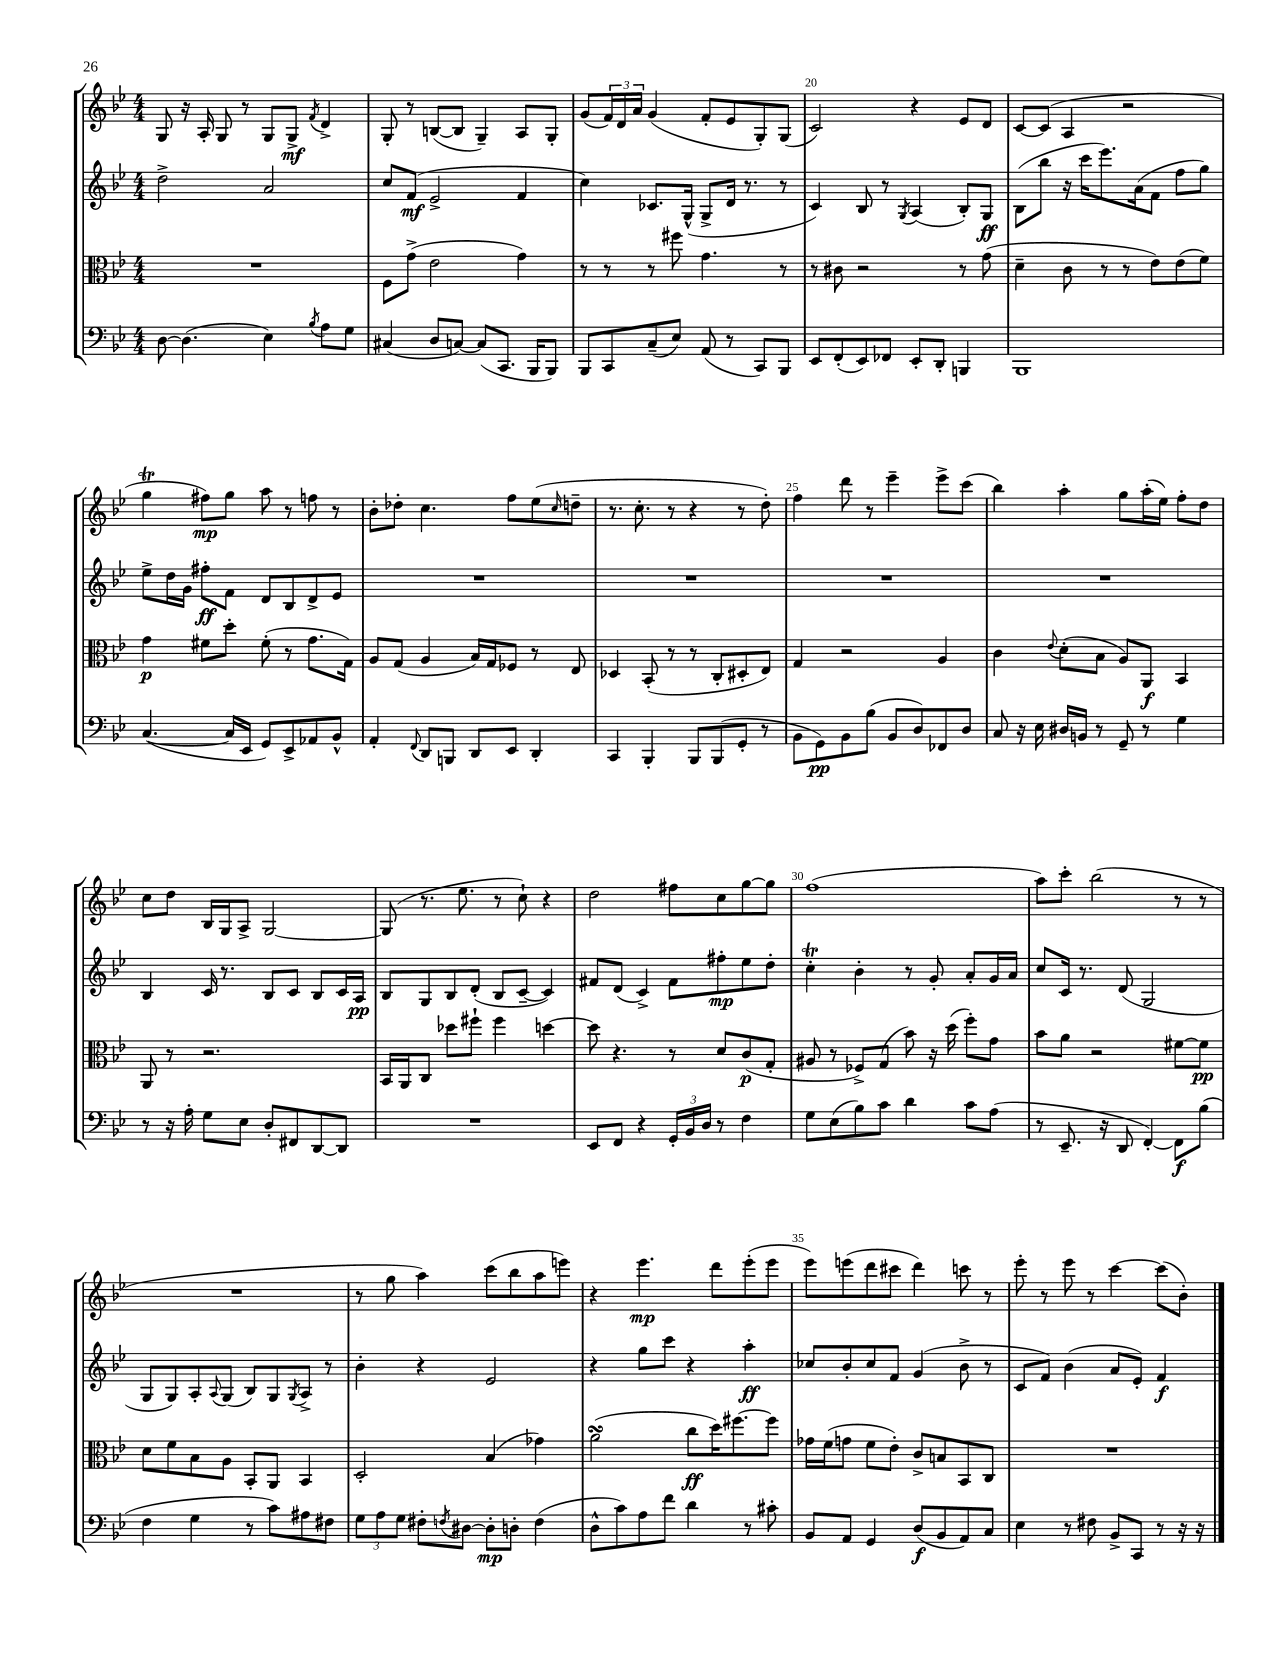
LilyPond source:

<<
\new StaffGroup <<
\new Staff = "s0" {
    \clef treble \key bes \major \numericTimeSignature \time 4/4
    g8 r16 a16-. g8 r8 g8 g8->\mf \acciaccatura { f'8 } d'4-> |
    g8-. r8 b8~( b8 g4--) a8 g8-. |
    g'8( \tuplet 3/2 { f'16) d'16 a'16 } g'4( f'8-. ees'8 g8-.) g8( |
    c'2) r4 ees'8 d'8 |
    c'8~ c'8( a4 r2 |
    g''4\trill fis''8\mp) g''8 a''8 r8 f''8 r8 |
    bes'8-. des''8-. c''4. f''8 ees''8( \grace { c''16 } d''8-- |
    r8. c''8.-. r8 r4 r8 d''8-.) |
    f''4 d'''8 r8 ees'''4-- ees'''8-> c'''8( |
    bes''4) a''4-. g''8 a''16-.( ees''16) f''8-. d''8 |
    c''8 d''8 bes16 g16 a8-> g2~ |
    g8( r8. ees''8. r8 c''8-!) r4 |
    d''2 fis''8 c''8 g''8~ g''8 |
    f''1( |
    a''8) c'''8-. bes''2( r8 r8 |
    R1 |
    r8 g''8 a''4) c'''8( bes''8 a''8 e'''8) |
    r4 ees'''4.\mp d'''8 ees'''8-.( ees'''8 |
    ees'''8) e'''8( d'''8 cis'''8 d'''4) c'''8 r8 |
    ees'''8-. r8 ees'''8 r8 c'''4~ c'''8( bes'8-.) \bar "|." |
}
\new Staff = "s1" {
    \clef treble \key bes \major \numericTimeSignature \time 4/4
    d''2-> a'2 |
    c''8 f'8\mf( ees'2-> f'4 |
    c''4) ces'8. g16-^( g8-> d'16 r8. r8 |
    c'4) bes8 r8 \acciaccatura { g8 } a4( bes8-.) g8\ff |
    bes8( bes''8 r16 c'''16 ees'''8.) a'16( f'8 f''8 g''8) |
    ees''8-> d''16 g'16 fis''8-.\ff f'8 d'8 bes8 d'8-> ees'8 |
    R1 |
    R1 |
    R1 |
    R1 |
    bes4 c'16 r8. bes8 c'8 bes8 c'16 a16\pp |
    bes8 g8 bes8 d'8-.( bes8 c'8~-- c'4) |
    fis'8 d'8( c'4->) fis'8 fis''8-.\mp ees''8 d''8-. |
    c''4-.\trill bes'4-. r8 g'8-. a'8-. g'16 a'16 |
    c''8 c'16 r8. d'8( g2 |
    g8 g8) a8-. \appoggiatura { a8 } g8( bes8) g8 \acciaccatura { g8 } a8-> r8 |
    bes'4-. r4 ees'2 |
    r4 g''8 c'''8 r4 a''4-.\ff |
    ces''8 bes'8-. ces''8 f'8 g'4( bes'8-> r8 |
    c'8 f'8) bes'4( a'8 ees'8-.) f'4\f \bar "|." |
}
\new Staff = "s2" {
    \clef alto \key bes \major \numericTimeSignature \time 4/4
    R1 |
    f8 g'8->( ees'2 g'4) |
    r8 r8 r8 fis''8 g'4. r8 |
    r8 cis'8 r2 r8 g'8( |
    d'4-- c'8 r8 r8 ees'8) ees'8( f'8) |
    g'4\p fis'8 d''8-. fis'8-.( r8 g'8. g16) |
    a8 g8( a4 bes16) g16 fes8 r8 ees8 |
    des4 bes,8-.( r8 r8 c8-. dis8-. ees8) |
    g4 r2 a4 |
    c'4 \appoggiatura { ees'8 } d'8-.( bes8 a8) a,8\f bes,4 |
    a,8 r8 r2. |
    bes,16 a,16 c8 des''8 fis''8-! fis''4 d''4~ |
    d''8 r4. r8 d'8 c'8\p( g8-. |
    ais8 r8 fes8->) g8( bes'8) r16 d''16( f''8-.) g'8 |
    bes'8 a'8 r2 fis'8~ fis'8\pp |
    d'8 f'8 bes8 a8 bes,8-. a,8 bes,4 |
    d2-. bes4( ges'4) |
    a'2\turn( c''8\ff d''16) fis''8.~ fis''8 |
    ges'16 f'16( g'8 f'8 ees'8-.) c'8-> b8 bes,8 c8 |
    R1 \bar "|." |
}
\new Staff = "s3" {
    \clef bass \key bes \major \numericTimeSignature \time 4/4
    d8~ d4.( ees4) \acciaccatura { bes8 } a8 g8 |
    cis4( d8 c8~) c8( c,8. bes,,16 bes,,8) |
    bes,,8 c,8 c8--( ees8) a,8( r8 c,8) bes,,8 |
    ees,8 f,8-.( ees,8) fes,8 ees,8-. d,8-. b,,4 |
    bes,,1 |
    c4.~( c16 ees,16 g,8) ees,8-> aes,8 bes,8-^ |
    a,4-. \appoggiatura { f,8 } d,8 b,,8 d,8 ees,8 d,4-. |
    c,4 bes,,4-. bes,,8 bes,,8( g,8-. r8 |
    bes,8 g,8\pp) bes,8 bes8( bes,8 d8) fes,8 d8 |
    c8 r16 ees16 dis16 b,16 r8 g,8-- r8 g4 |
    r8 r16 a16-. g8 ees8 d8-. fis,8 d,8~ d,8 |
    R1 |
    ees,8 f,8 r4 \tuplet 3/2 { g,16-. bes,16 d16 } r8 f4 |
    g8 ees8( bes8) c'8 d'4 c'8 a8( |
    r8 ees,8.-- r16 d,8 f,4~-.) f,8\f bes8( |
    f4 g4 r8 c'8) ais8 fis8 |
    \tuplet 3/2 { g8 a8 g8 } fis8-. \acciaccatura { f8 } dis8~ dis8-.\mp d8-. f4( |
    d8-^ c'8) a8 f'8 d'4 r8 cis'8-. |
    bes,8 a,8 g,4 d8\f( bes,8 a,8) c8 |
    ees4 r8 fis8 bes,8-> c,8 r8 r16 r16 \bar "|." |
}
>>
>>
\layout { \context { \Score currentBarNumber = #17 \override BarNumber.break-visibility = ##(#f #t #t) barNumberVisibility = #(every-nth-bar-number-visible 5) } }
